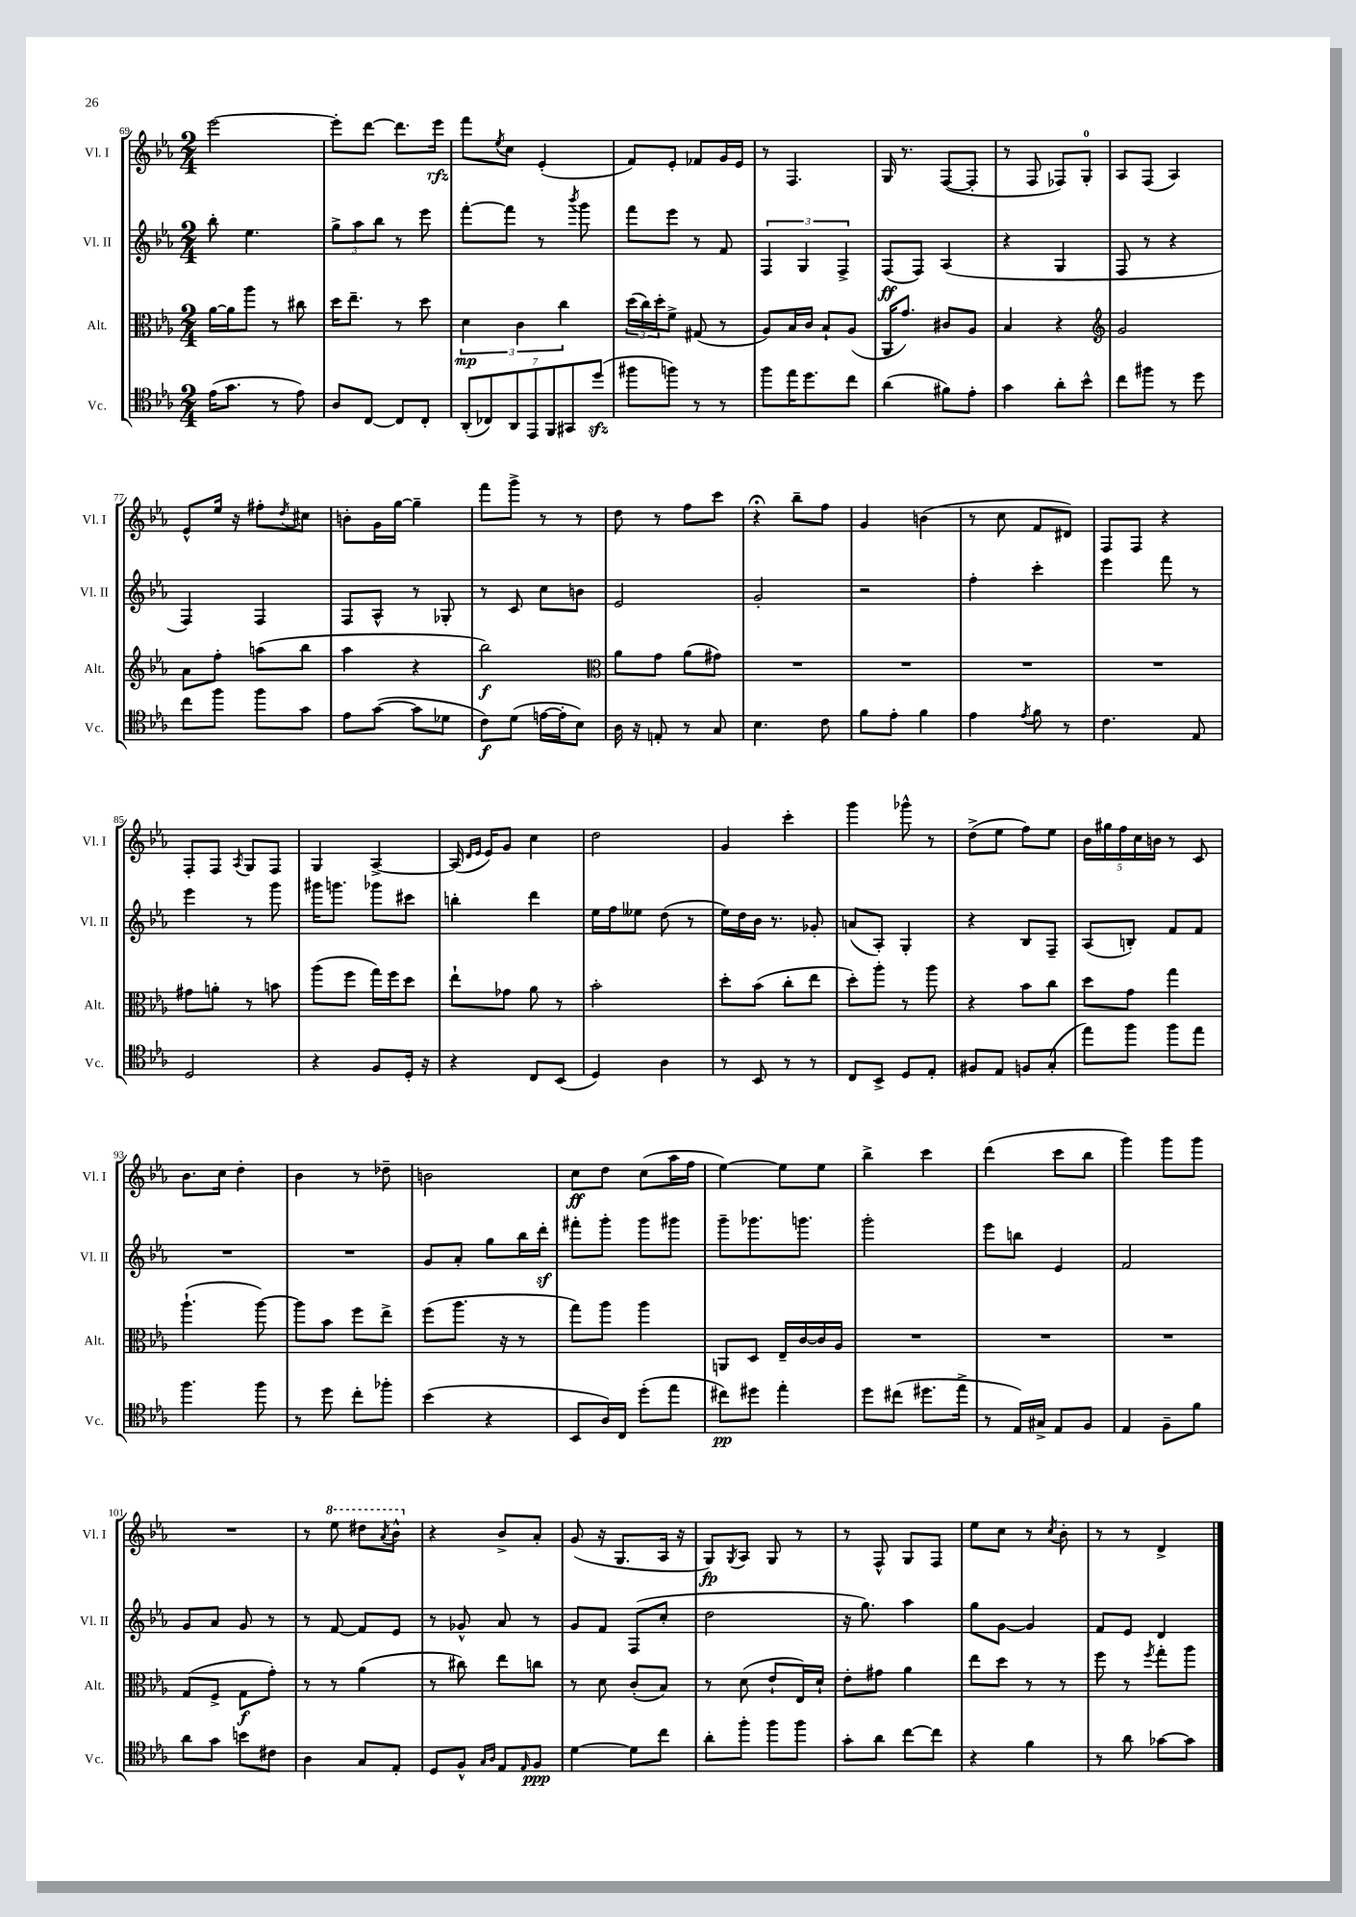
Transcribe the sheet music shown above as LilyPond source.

<<
\new StaffGroup <<
\new Staff = "s0" \with { instrumentName = "Vl. I" shortInstrumentName = "Vl. I" } {
    \clef treble \key ees \major \numericTimeSignature \time 2/4
    ees'''2~ |
    ees'''8-. d'''8~ d'''8. ees'''16\rfz |
    f'''8 \acciaccatura { ees''8 } c''8 ees'4-.( |
    f'8) ees'8-. fes'8 g'16 ees'16 |
    r8 f4. |
    g16 r8. f8~( f8-. |
    r8 f8 fes8) g8-0-. |
    aes8 f8( aes4) |
    ees'8-^ ees''16 r16 fis''8-. \acciaccatura { d''8 } cis''8 |
    b'8-. g'16 g''16~ g''4-- |
    f'''8 g'''8-> r8 r8 |
    d''8 r8 f''8 c'''8 |
    r4\fermata bes''8-- f''8 |
    g'4 b'4( |
    r8 c''8 f'8 dis'8) |
    f8 f8 r4 |
    f8-. f8 \acciaccatura { aes8 } g8 f8 |
    g4 aes4~-> |
    aes16( \grace { d'16 ees'16 } ees'16) g'8 c''4 |
    d''2 |
    g'4 c'''4-. |
    g'''4 ges'''8-^ r8 |
    d''8->( ees''8 f''8) ees''8 |
    \tuplet 5/4 { bes'16 gis''16 f''16 c''16 b'16 } r8 c'8 |
    bes'8. c''16 d''4-. |
    bes'4 r8 des''8-- |
    b'2 |
    c''8\ff d''8 c''8( aes''16 f''16 |
    ees''4~) ees''8 ees''8 |
    bes''4-> c'''4 |
    d'''4( c'''8 bes''8 |
    g'''4) g'''8 g'''8 |
    R2 |
    r8 \ottava #1 ees'''8 dis'''8 \acciaccatura { aes''8 } bes''8-^ \ottava #0 |
    r4 bes'8-> aes'8-. |
    g'8( r16 g8. aes16 r16 |
    g8\fp) \acciaccatura { g8 } aes8 g8 r8 |
    r8 f8-^ g8 f8 |
    ees''8 c''8 r8 \acciaccatura { c''8 } bes'8-. |
    r8 r8 d'4-> \bar "|." |
}
\new Staff = "s1" \with { instrumentName = "Vl. II" shortInstrumentName = "Vl. II" } {
    \clef treble \key ees \major \numericTimeSignature \time 2/4
    bes''8-. ees''4. |
    \tuplet 3/2 { g''8-> aes''8 bes''8 } r8 ees'''8 |
    f'''8~-. f'''8 r8 \acciaccatura { bes'''8 } g'''8 |
    f'''8 ees'''8 r8 f'8 |
    \tuplet 3/2 { f4 g4 f4-> } |
    f8\ff( f8) aes4( |
    r4 g4 |
    f8 r8 r4 |
    f4) f4 |
    f8 aes8-^ r8 ges8-. |
    r8 c'8 c''8 b'8 |
    ees'2 |
    g'2-. |
    r2 |
    f''4-. c'''4-. |
    ees'''4 f'''8 r8 |
    ees'''4 r8 g'''8 |
    gis'''16 g'''8. ges'''8 cis'''8 |
    b''4-. d'''4 |
    ees''16 f''16 eeses''8 d''8( r8 |
    ees''16) d''16 bes'16 r8. ges'8-. |
    a'8( aes8-.) g4-. |
    r4 bes8 f8-- |
    aes8( b8-.) f'8 f'8 |
    R2 |
    R2 |
    g'8 aes'8-. g''8 bes''16 d'''16-.\sf |
    fis'''8-. g'''8-. g'''8 gis'''8 |
    g'''8-- ges'''8. g'''8. |
    g'''2-. |
    ees'''8 b''8 ees'4 |
    f'2 |
    g'8 aes'8 g'8 r8 |
    r8 f'8~ f'8 ees'8 |
    r8 ges'8-^ aes'8 r8 |
    g'8 f'8 f8( c''8-. |
    d''2 |
    r16 g''8.) aes''4 |
    g''8 g'8~ g'4 |
    f'8 ees'8 d'4 \bar "|." |
}
\new Staff = "s2" \with { instrumentName = "Alt." shortInstrumentName = "Alt." } {
    \clef alto \key ees \major \numericTimeSignature \time 2/4
    aes'16~ aes'16 aes''8 r8 cis''8 |
    d''16 ees''8.-- r8 d''8 |
    \tuplet 3/2 { d'4\mp c'4 c''4 } |
    \tuplet 3/2 { d''16( c''16) d''16-. } f'8-> gis8( r8 |
    aes8) bes16 c'16 bes8-! aes8( |
    aes,16 g'8.) cis'8 aes8 |
    bes4 r4 |
    \clef treble g'2 |
    aes'8 f''8-. a''8( bes''8 |
    aes''4 r4 |
    bes''2\f) |
    \clef alto aes'8 g'8 aes'8( gis'8) |
    R2 |
    R2 |
    R2 |
    R2 |
    gis'8 a'8-. r8 b'8 |
    aes''8( f''8 g''16) f''16 d''8 |
    ees''8-! ges'8 aes'8 r8 |
    bes'2-. |
    d''8-. bes'8( c''8-. ees''8 |
    d''8-.) aes''8-. r8 aes''8 |
    r4 bes'8 c''8 |
    d''8 g'8 g''4 |
    aes''4.-!( aes''8~) |
    aes''8 bes'8 f''8 ees''8-> |
    f''8( aes''8. r16 r8 |
    g''8) aes''8 aes''4 |
    a,8 d8 ees16-- c'16~ c'16 aes16 |
    R2 |
    R2 |
    R2 |
    g8( f8-> g8\f g'8-.) |
    r8 r8 aes'4( |
    r8 cis''8) ees''8 c''8 |
    r8 d'8 c'8-.( bes8) |
    r8 d'8( ees'8-! ees16) d'16-! |
    ees'8-. gis'8 aes'4 |
    ees''8 d''8 r8 r8 |
    f''8 r8 \acciaccatura { f''8 } g''8-. aes''8 \bar "|." |
}
\new Staff = "s3" \with { instrumentName = "Vc." shortInstrumentName = "Vc." } {
    \clef tenor \key ees \major \numericTimeSignature \time 2/4
    ees'16( g'8. r8 ees'8) |
    aes8 c8~ c8 c8-. |
    \tuplet 7/4 { aes,8-.( ces8) aes,8 ees,8 f,8 gis,8 d''8\sfz( } |
    fis''8 f''8) r8 r8 |
    f''8 ees''16 d''8. c''8 |
    aes'4( fis'8) ees'8-. |
    g'4 aes'8-. bes'8-^ |
    c''8 fis''8 r8 d''8 |
    c''8 f''8 f''8 g'8 |
    ees'8 g'8~( g'8 des'8 |
    c'8\f) d'8( e'16~ e'16-. bes8) |
    aes16 r16 e8-. r8 g8 |
    bes4. c'8 |
    f'8 ees'8-. f'4 |
    ees'4 \acciaccatura { ees'8 } f'8 r8 |
    c'4. ees8 |
    d2 |
    r4 f8 d16-. r16 |
    r4 c8 bes,8( |
    d4) aes4 |
    r8 bes,8 r8 r8 |
    c8 bes,8-> d8 ees8-. |
    fis8 ees8 f8 g8-.( |
    ees''8) f''8 f''8 ees''8 |
    f''4. f''8 |
    r8 d''8 c''8-. fes''8-. |
    bes'4( r4 |
    bes,8 aes16) c16 d''8-.( ees''8 |
    cis''8\pp) dis''8 ees''4-. |
    d''8 cis''8( dis''8. ees''16-> |
    r8 ees16) gis16-> ees8 f8 |
    ees4 f8-- f'8 |
    aes'8 g'8 b'8 cis'8 |
    aes4 g8 ees8-. |
    d8 f8-^ \grace { g16 aes16 } ees8 \grace { ees16 } f8\ppp |
    d'4~ d'8 c''8 |
    aes'8-. f''8-. f''8 f''8 |
    g'8-. aes'8 c''8~ c''8 |
    r4 f'4 |
    r8 aes'8 ges'8~ ges'8 \bar "|." |
}
>>
>>
\layout { \context { \Score currentBarNumber = #69 } }
